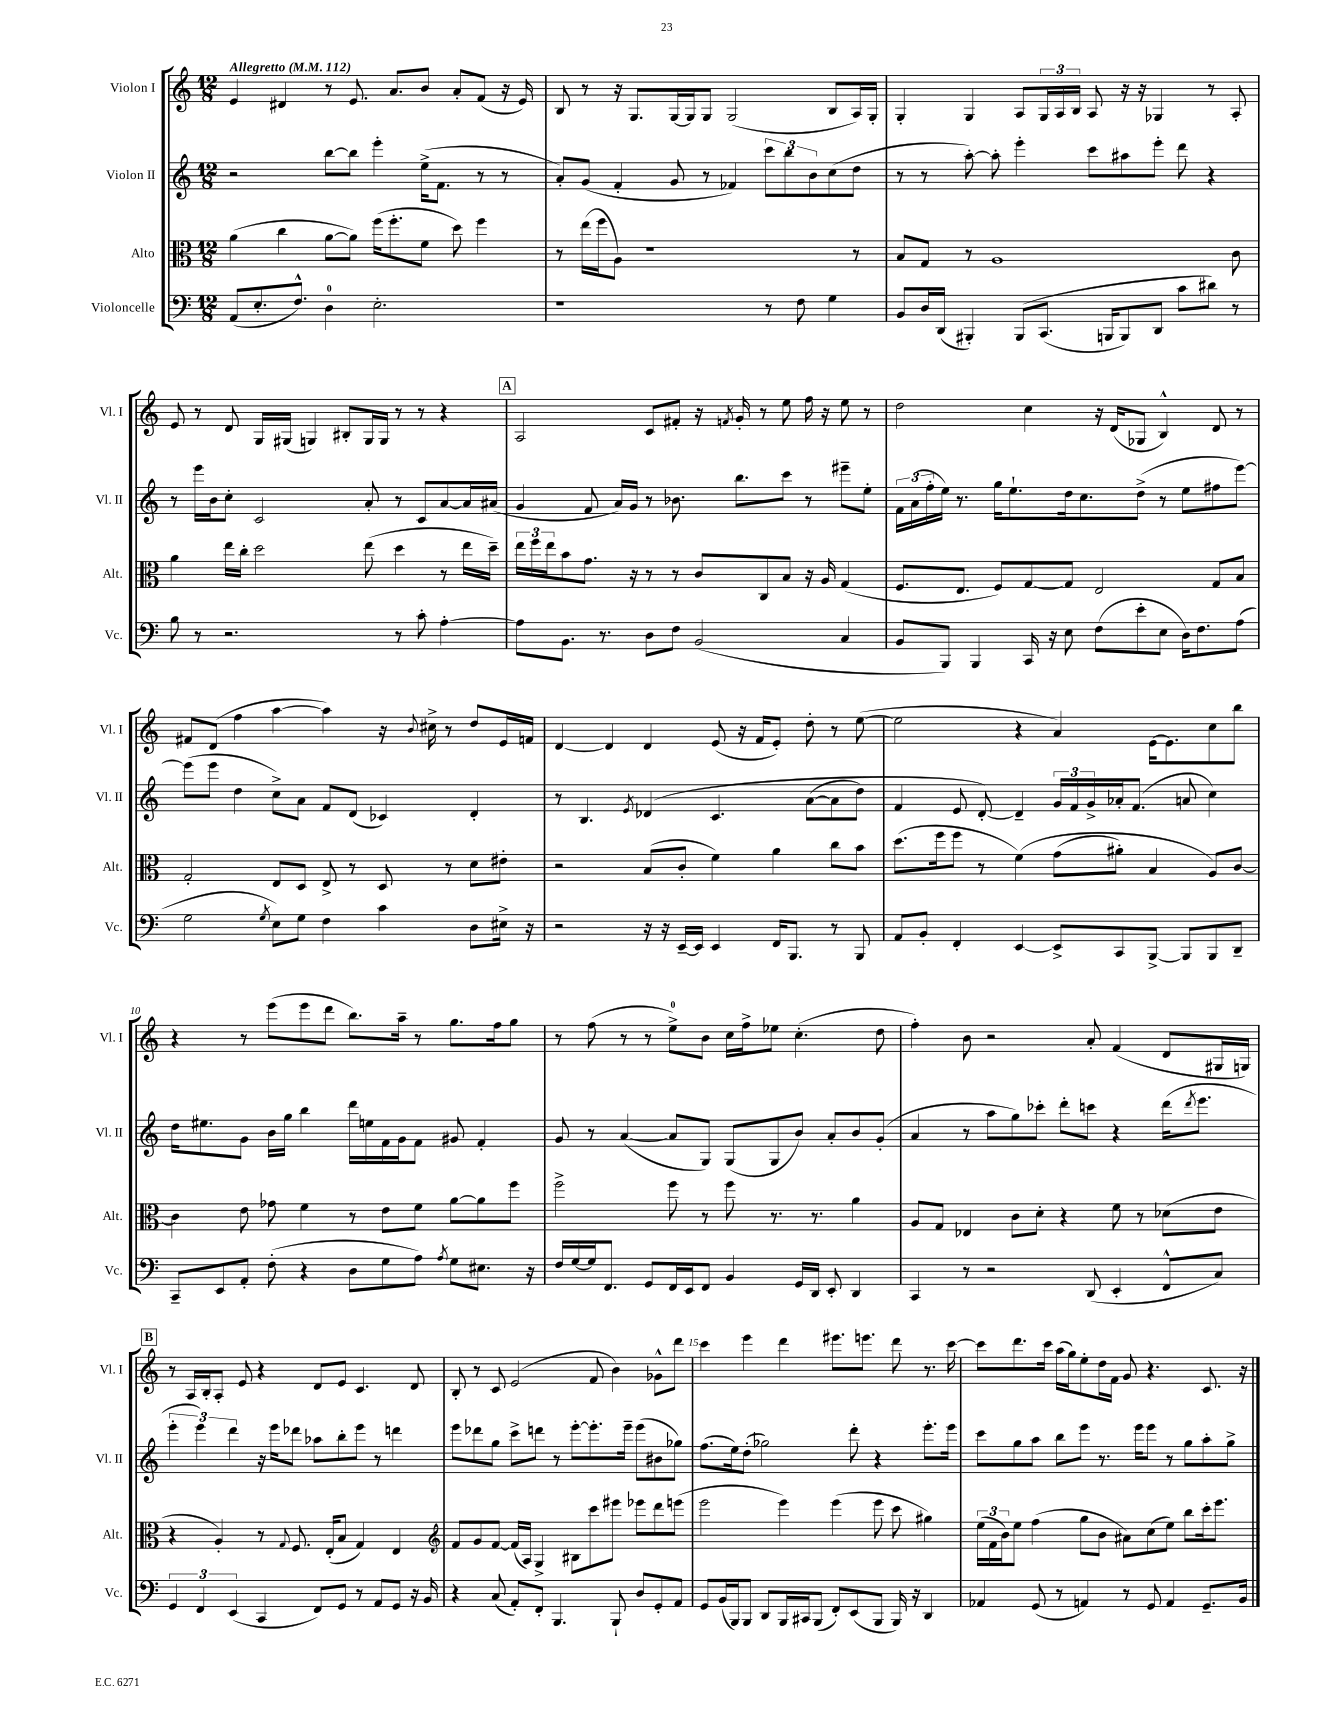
<<
\new StaffGroup <<
\new Staff = "s0" \with { instrumentName = "Violon I" shortInstrumentName = "Vl. I" } {
    \clef treble \key c \major \numericTimeSignature \time 12/8 \tempo "Allegretto" 4 = 112
    e'4 dis'4 r8 e'8. a'8. b'8 a'8-. f'8( r16 e'16) |
    b8 r8 r16 g8. g16~ g16 g8 g2( b8 a16) g16-. |
    g4-. g4 a8 \tuplet 3/2 { g16 a16 b16 } a8 r16 r16 ges4 r8 a8-. |
    e'8 r8 d'8 g16 gis16( g4) bis8-. g16 g16 r8 r8 r4 |
    \mark \markup { \box "A" } a2 c'8 fis'8-. r16 \acciaccatura { f'8 } g'16-. r8 e''8 f''16 r16 e''8 r8 |
    d''2 c''4 r16 d'16( ges8 b4-^) d'8 r8 |
    fis'8 d'8( f''4 a''4~ a''4) r16 \appoggiatura { b'8 } cis''16-> r8 d''8 e'16 f'16 |
    d'4~ d'4 d'4 e'8( r16 f'16 e'8-.) d''8-. r8 e''8~( |
    e''2 r4 a'4) e'16~ e'8. c''8 b''8 |
    r4 r8 e'''8( e'''8 d'''8 b''8.) a''16-- r8 g''8. f''16 g''8 |
    r8 f''8( r8 r8 e''8-0->) b'8 c''16 f''16-> ees''8 c''4.-.( d''8 |
    f''4-.) b'8 r2 a'8-. f'4( d'8 gis16 g16) |
    \mark \markup { \box "B" } r8 a16 b16-. a8-. e'8 r4 d'8 e'8 c'4. d'8 |
    b8-. r8 c'8 e'2( f'8 b'4) ges'8-^ d'''8 |
    c'''4 e'''4 d'''4 eis'''8. e'''8. d'''8 r8. c'''16~ |
    c'''8 d'''8. c'''16 a''16( g''16) e''8-. d''16 f'16 g'8 r4. c'8. r16 \bar "|." |
}
\new Staff = "s1" \with { instrumentName = "Violon II" shortInstrumentName = "Vl. II" } {
    \clef treble \key c \major \numericTimeSignature \time 12/8
    r2 b''8~ b''8 e'''4-. e''16->( f'8. r8 r8 |
    a'8-.) g'8( f'4-. g'8 r8 fes'4) \tuplet 3/2 { c'''8 b''8 b'8 } c''8( d''8 |
    r8 r8 a''8~-.) a''8-. e'''4-. c'''8 ais''8 e'''8-. d'''8 r4 |
    r8 e'''16 b'16 c''8-. c'2 a'8-. r8 c'8 a'8~ a'16 ais'16( |
    \mark \markup { \box "A" } g'4 f'8 a'16) g'16 r8 bes'8. b''8. c'''8 r8 eis'''8-- e''8-. |
    \tuplet 3/2 { f'16 a'16( f''16-. } e''16) r8. g''16 e''8.-! d''16 c''8. d''8->( r8 e''8 fis''8 e'''8~) |
    e'''8( e'''8 d''4 c''8->) a'8 f'8 d'8( ces'4) d'4-. |
    r8 b4. \acciaccatura { e'8 } des'4\( c'4. a'8~( a'8 d''8) |
    f'4 e'8 d'8~-.\) d'4-- \tuplet 3/2 { g'16 f'16 g'16-> } aes'16-. f'8.( a'8 c''4) |
    d''16 eis''8. g'8 b'16 g''16 b''4 d'''16 e''16 f'16 g'16 f'8 gis'8 f'4-. |
    g'8 r8 a'4~( a'8 g8) g8( g8 b'8) a'8-. b'8 g'8-.( |
    a'4 r8 a''8 g''8) ces'''8-. d'''8-. c'''8 r4 d'''16( \acciaccatura { d'''8 } e'''8. |
    \mark \markup { \box "B" } \tuplet 3/2 { e'''4-. e'''4) d'''4 } r16 e'''16 des'''8 aes''8 b''8-. e'''8 r8 d'''4 |
    e'''8 des'''8 g''8 c'''8-> d'''8 r8 e'''8~-. e'''8.-. e'''16-- e'''8( bis'8 ges''8) |
    f''8.( e''16) d''8-.( ges''2) d'''8-. r4 e'''8.-. e'''16 |
    c'''8 g''8 a''8 b''8 e'''8 r8. e'''16 e'''8 r8 g''8 a''8-. g''8-> \bar "|." |
}
\new Staff = "s2" \with { instrumentName = "Alto" shortInstrumentName = "Alt." } {
    \clef alto \key c \major \numericTimeSignature \time 12/8
    a'4( c''4 a'8~ a'8) f''16( f''8.-. f'8 d''8) f''4 |
    r8 e''16( f''16 a8) r1 r8 |
    b8 g8 r8 a1 c'8 |
    a'4 e''16 c''16-. d''2 e''8( d''4 r8 e''16 d''16--) |
    \mark \markup { \box "A" } \tuplet 3/2 { e''16 f''16 e''16 } b'8 g'8. r16 r8 r8 c'8 c8 b8 r16 a16 g4( |
    f8. e8. f8) g8~ g8 e2 g8 b8 |
    g2-. e8 d8 e8-> r8 d8 r8 d'8 eis'8-. |
    r2 b8( c'8-. f'4) a'4 c''8 b'8 |
    d''8.( f''16 f''8 r8 f'4)\( g'8( ais'8-.) b4 a8\) c'8~ |
    c'4 e'8 ges'8 f'4 r8 e'8 f'8 a'8~ a'8 f''8 |
    f''2-> f''8 r8 f''8 r8. r8. a'4 |
    a8 g8 ees4 c'8 d'8-. r4 f'8 r8 des'8( e'8 |
    \mark \markup { \box "B" } r4 a4-.) r8 \appoggiatura { g8 } f8. e16-.( b8 g4) e4 |
    \clef treble f'8 g'8 f'8~ f'16( a16) g4-> bis8 c'''8 eis'''8 ees'''8 d'''8 e'''8( |
    e'''2 e'''4) e'''4( e'''8 c'''8 gis''4) |
    \tuplet 3/2 { e''16( f'16 b'16) } e''8 f''4( g''8 b'8 ais'8) c''8( e''8) b''8 c'''16-. e'''8. \bar "|." |
}
\new Staff = "s3" \with { instrumentName = "Violoncelle" shortInstrumentName = "Vc." } {
    \clef bass \key c \major \numericTimeSignature \time 12/8
    a,8( e8.-. f8.-^) d4-0 e2.-. |
    r1 r8 f8 g4 |
    b,8 d16 d,16( bis,,4-.) bis,,8\( c,8.( b,,16 b,,8) d,8 c'8 dis'8\) r8 |
    b8 r8 r2. r8 c'8-. a4~-. |
    \mark \markup { \box "A" } a8 b,8. r8. d8 f8 b,2( c4 |
    b,8 b,,8) b,,4 c,16 r16 e8 f8( e'8-. e8 d16) f8. a8( |
    g2 \acciaccatura { g8 } e8) g8 f4 c'4 d8 eis16-> r16 |
    r2 r16 r16 e,16~-- e,16 e,4 f,16 b,,8. r8 b,,8 |
    a,8 b,8-. f,4-. e,4~ e,8-> c,8 b,,8~-> b,,8 b,,8 d,8-- |
    c,8-- e,8 a,8-. f8-.( r4 d8 g8 a8) \acciaccatura { a8 } g8 eis8. r16 |
    f16 g16~ g16 f,8. g,8 f,16 e,16 f,8 b,4 g,16 d,16 e,8-. d,4 |
    c,4 r8 r2 d,8( e,4-. f,8-^ c8) |
    \mark \markup { \box "B" } \tuplet 3/2 { g,4 f,4 e,4( } c,4 f,8) g,8 r8 a,8 g,8 r16 b,16 |
    r4 c8( a,8-.) f,8-. b,,4. b,,8-! d8 g,8-. a,8 |
    g,8 b,16( b,,16) b,,8 d,8 b,,16 cis,16 b,,8( f,8-.) e,8( b,,8 b,,16) r16 d,4 |
    aes,4 g,8( r8 a,4) r8 g,8 a,4 g,8.-- b,16 \bar "|." |
}
>>
>>
\layout { \context { \Score \override BarNumber.break-visibility = ##(#f #t #t) barNumberVisibility = #(every-nth-bar-number-visible 5) } }
